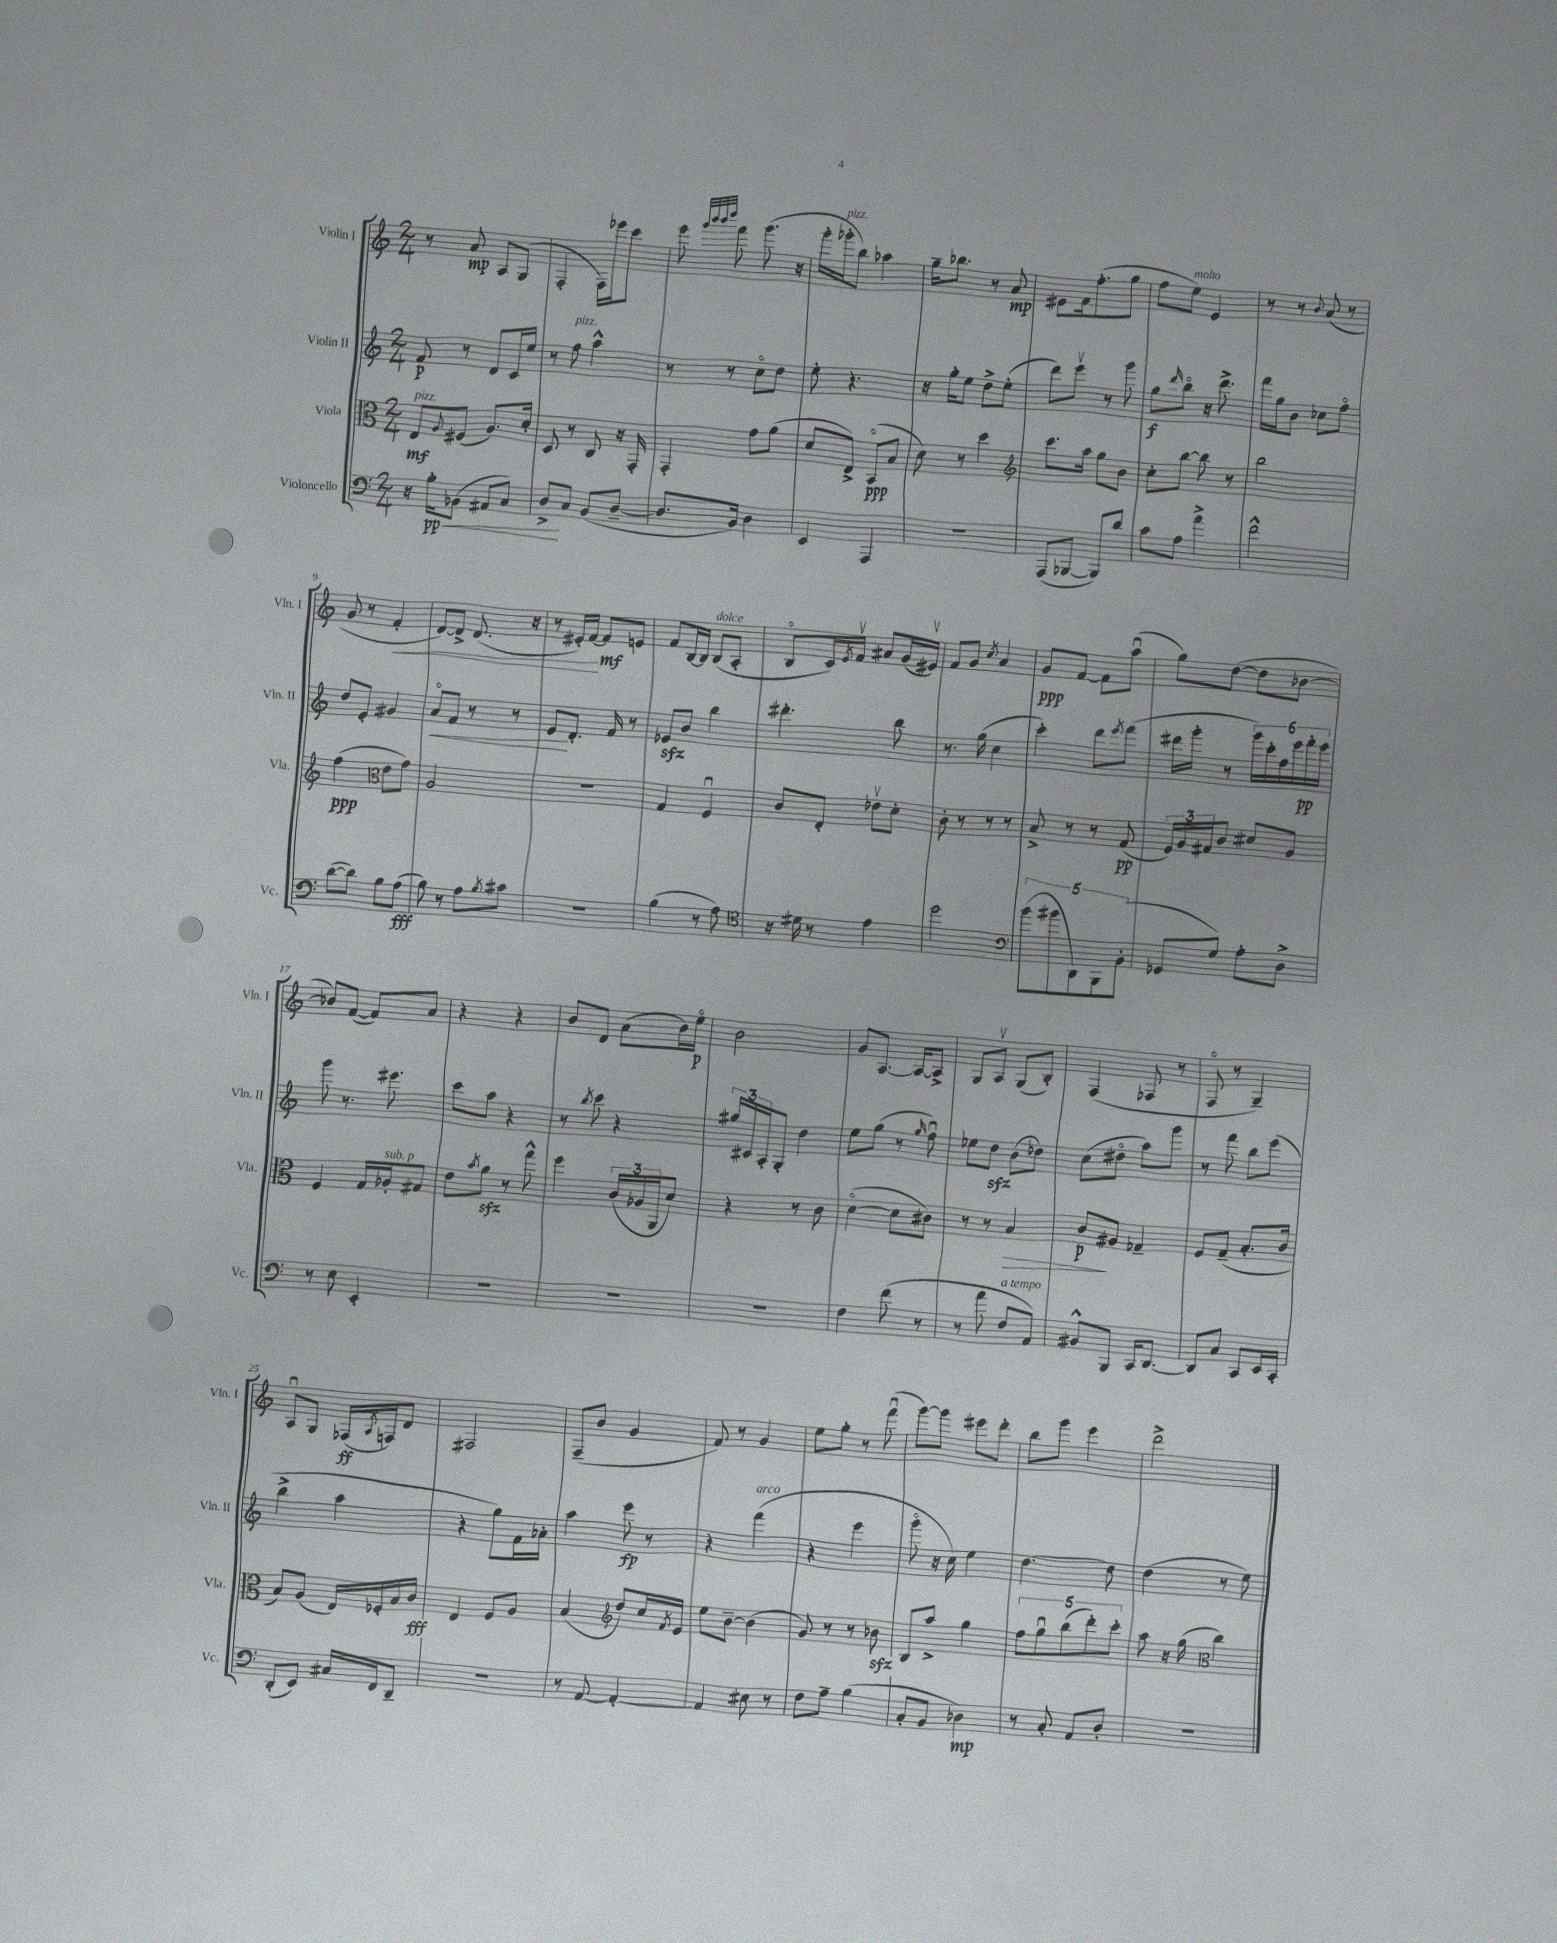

**kern	**kern	**kern	**kern
*staff4	*staff3	*staff2	*staff1
*clefF4	*clefC3	*clefG2	*clefG2
*k[]	*k[]	*k[]	*k[]
*M2/4	*M2/4	*M2/4	*M2/4
16r	8E	8f	8r
16B'	.	.	.
.	8qqA	.	.
(8BB-	(8F#	8r	8a
8AA#	8.A)	8d	8A
8C)	.	16c	(8G
.	16d'	16ee	.
=	=	=	=
8D^	8D	8r	4F'
8C	8r	8ff	.
(8BB	8C	4aa^^	16F)
.	.	.	16eee-
[8D~	16r	.	8ccc
.	16GG'	.	.
=	=	=	=
8.D]	4GG'	8r	8eee
.	.	.	32qqggg
.	.	.	32qqbbb
.	.	.	32qqbbb
.	.	.	32qqdddd
.	.	8r	8fff
16BB)	.	.	.
4D	8g	8cco	(8.ggg
.	(8a	8dd	.
.	.	.	16r
=	=	=	=
4EE	8d	8ee'	16ggg'
.	.	.	16ggg-'
.	8E^)	4.r	8bb)
4AAA	(8BBo	.	4aa-
.	8B	.	.
=	=	=	=
2r	8d)	16r	16gg~
.	.	16gg'	8.bb-
.	8r	8ee	.
.	4dd	8dd^	8r
.	.	(8ee'	8a
=	=	=	=
*	*clefG2	*	*
(8AAA	8.ccc	8ddd)	8e#
[8BBB-	.	8eeev	16f
.	16aa	.	(8.ff'
8BBB-])	8gg	8r	.
8d	8b	8ggg	8gg
=	=	=	=
8c	8cc'	8gg	8ff
.	.	16qqddd	.
8A	[8bb	8bbo	8ee)
4a^	8bb]	16r	4e
.	.	8.ddd^	.
.	8r	.	.
=	=	=	=
2f^^	2bb	16fff	8r
.	.	16gg	.
.	.	8b	8r
.	.	.	8qqb
.	.	8cc-	(8a
.	.	8ffo	8r
=	=	=	=
([8d	(4ff	8dd	8g
8d])	.	8e'	8r
*	*clefC3	*	*
8B	8e	4g#	4f'
(8A	8g)	.	.
=	=	=	=
8B)	2A	8ao	[8d)
8r	.	8f	8d^]
8A	.	8r	(8.d
8qB	.	.	.
8c#	.	8r	.
.	.	.	16r
=	=	=	=
2r	2r	8e	8r
.	.	8.d'	16e#')
.	.	.	[16f
.	.	.	8f]
.	.	16f	.
.	.	8r	8e
=	=	=	=
(4B	4G	8e-	8f
.	.	8b	[16B
.	.	.	16B]
8r	4Fu	4bb	(8B
8A)	.	.	8A'
=	=	=	=
*clefC4	*	*	*
16r	8c	4.ddd#'	8Bo
16d#	.	.	.
8r	8E'	.	16c)
.	.	.	8qe
.	.	.	16fv
4e	8e-v	.	8a#
.	8d'	8bb	(16g
.	.	.	16e#v)
=	=	=	=
2dd	8c'	8.r	8f
.	8r	.	8g
.	.	(16gg	.
.	.	.	8qcc
.	8r	4cc	4a
.	8r	.	.
=	=	=	=
*clefF4	*	*	*
(10b	8B^	4ccc')	8g
10b#	.	.	.
.	8r	.	[8f
10DD)	.	.	.
.	8r	8ddd	8f]
10BBB	.	.	.
.	.	8qeee	.
.	(8G	(8fff	(8aau
(10BB'	.	.	.
=	=	=	=
8GG-	24F)	16ddd#	8gg)
.	24A	.	.
.	.	16ggg'	.
.	24G#	.	.
8G)	8c	8r	([8dd
8A'	8d#	24ggg)	8dd]
.	.	24ccc'	.
.	.	24ff	.
8D^	8A	24eee	[8b-
.	.	24fff'	.
.	.	24eee	.
=	=	=	=
8r	4F	8ggg	8b-])
8E	.	8.r	([8f
4EE'	16G	.	8f])
.	16A-'	8.eee#	.
.	8G#	.	8a
=	=	=	=
2r	8e	8ccc	4r
.	8qb	.	.
.	8a	8aa	.
.	8r	4r	4r
.	8gg^^	.	.
=	=	=	=
2r	4ff	8r	8b
.	.	8qbb	.
.	.	8ccc	8d
.	(24c	4r	(8a
.	24A-	.	.
.	24AA	.	.
.	8d)	.	16b)
.	.	.	16eeo
=	=	=	=
2r	4r	24gg#	2b
.	.	24c#	.
.	.	24A'	.
.	.	8G'	.
.	8r	4dd	.
.	8c	.	.
=	=	=	=
4F	([4do	8ee	8g
.	.	(8gg	[8.A
(8f	8d]	8r	.
.	.	.	16A_
.	.	16qqgg	.
8r	8c#)	8ffu)	8A^]
=	=	=	=
8r	8r	8ee-	8G
8a	8r	8dd	8Av
8F	4B	(8b	(8G
8AA)	.	8dd-)	8B')
=	=	=	=
8BB#^^	8c	(8cc	(4F
8BBB	8A#	8dd#o	.
16CC	4G-~	8aa)	8F-
[8.DD	.	.	.
.	.	8ggg	8r
=	=	=	=
8DD]	8F	8r	8Fo
8C	(8G~	8fff	8r
8CC	8.B'	8bb	4G~)
16EE	.	(8eee	.
16CC'	16c	.	.
=	=	=	=
(8DD'	8B)	4bb^	8Au
8EE)	(8A	.	8G
16C#	16E)	4aa	(16F-
.	.	.	8qA
16FF	16F-'	.	16F)
8DD~	16B	.	8d
.	16c	.	.
=	=	=	=
2r	4E	4r	2F#
.	8F	8gg)	.
.	8A	16f	.
.	.	16a-'	.
=	=	=	=
8r	(4B	4aa	(8F~
[8AA	.	.	8b
*	*clefG2	*	*
4AA'_	8dd)	8eee	4g
.	16cc	8r	.
.	8qf	.	.
.	16e	.	.
=	=	=	=
4AA]	8ee	4r	8f)
.	[8b~	.	8r
8E#	(4b]	(4fff	4g
8r	.	.	.
=	=	=	=
8F	8g)	4r	8ee
8A~	8r	.	8gg'
(4B	8r	4eee	8r
.	8b-	.	(8fffu
=	=	=	=
8C'	8B	8gggo	[8ggg)
8BB	8aa^	16r	8ggg]
.	.	16cc)	.
4D-)	4gg	4ee	8eee#
.	.	.	8ddd'
=	=	=	=
8r	10ff	[4.dd	8bb
.	10ggu	.	.
8C'	.	.	8ggg
.	(10bb	.	.
8AA	.	.	4eee
.	10ddd')	.	.
8D'	.	8dd]	.
.	10ccc'	.	.
=	=	=	=
2r	8aa	(4dd	2ddd^
.	16r	.	.
.	(16gg	.	.
*	*clefC3	*	*
.	4cc)	8r	.
.	.	8ee)	.
==	==	==	==
*-	*-	*-	*-
